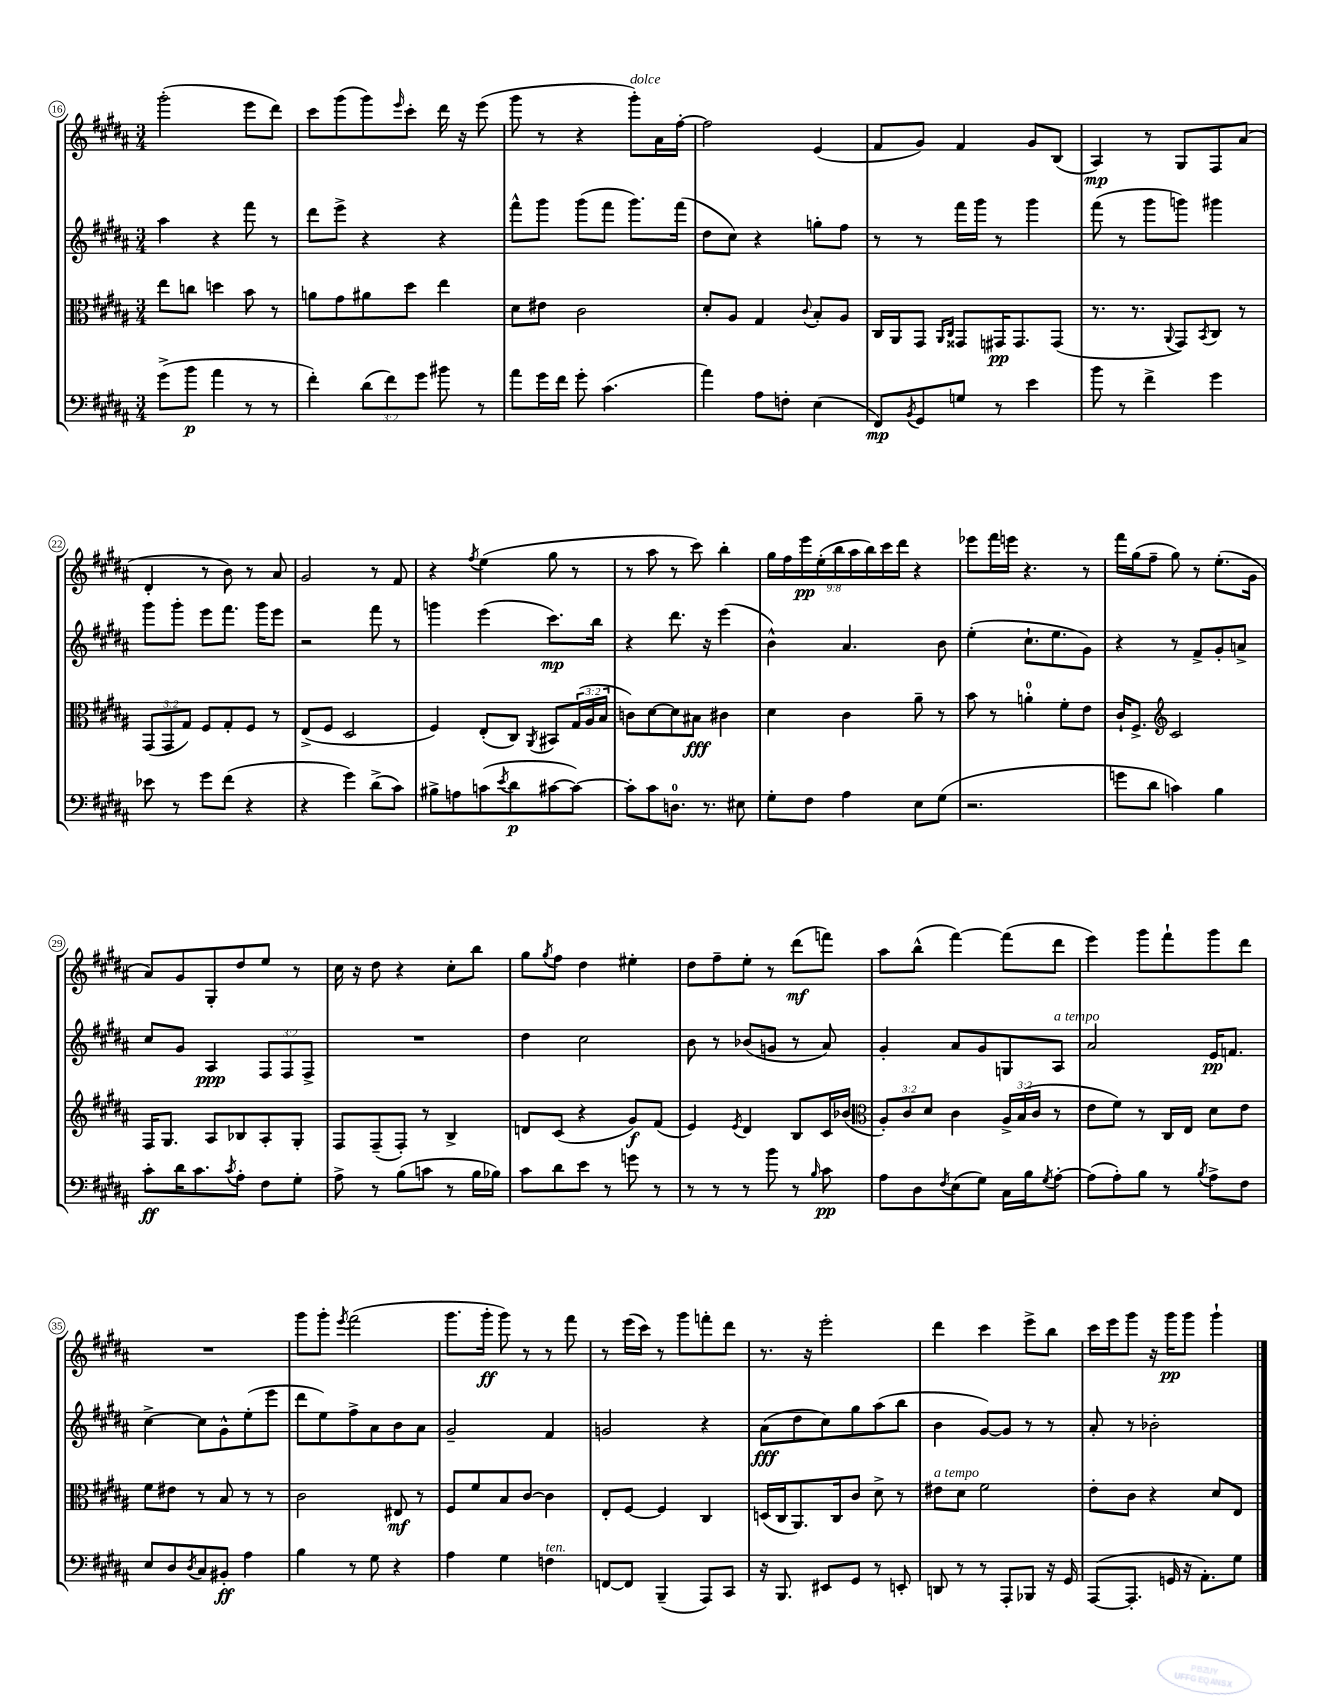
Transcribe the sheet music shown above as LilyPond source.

<<
\new StaffGroup <<
\new Staff = "s0" {
    \clef treble \key b \major \numericTimeSignature \time 3/4 \override Staff.TupletNumber.text = #tuplet-number::calc-fraction-text
    gis'''2-.( e'''8 dis'''8) |
    cis'''8 gis'''8( gis'''8) \grace { e'''16 } cis'''8-. dis'''16 r16 e'''8( |
    gis'''8 r8 r4 gis'''8-.^\markup { \italic "dolce" }) ais'16 fis''16~-. |
    fis''2 e'4( |
    fis'8 gis'8) fis'4 gis'8 b8( |
    ais4\mp) r8 gis8 fis8 ais'8( |
    dis'4-. r8 b'8) r8 ais'8 |
    gis'2 r8 fis'8 |
    r4 \acciaccatura { fis''8 } e''4( gis''8 r8 |
    r8 ais''8 r8 cis'''8) b''4-. |
    \tuplet 9/8 { gis''16 fis''16 e'''16\pp e''16-.( b''16 ais''16 b''16) cis'''16 dis'''16 } r4 |
    ees'''8 fis'''16 e'''16 r4. r8 |
    fis'''16 gis''16( fis''8-- gis''8) r8 e''8.-.( gis'16 |
    ais'8) gis'8 gis8-. dis''8 e''8 r8 |
    cis''16 r16 dis''8 r4 cis''8-. b''8 |
    gis''8 \acciaccatura { gis''8 } fis''8 dis''4 eis''4-. |
    dis''8 fis''8-- e''8-. r8 dis'''8\mf( f'''8) |
    ais''8 b''8-^( fis'''4~) fis'''8( dis'''8 |
    e'''4) gis'''8 fis'''8-! gis'''8 dis'''8 |
    R2. |
    gis'''8 gis'''8-. \acciaccatura { e'''8 } fis'''2( |
    gis'''8. gis'''16-.\ff gis'''8) r8 r8 fis'''8 |
    r8 e'''16( cis'''16) r8 gis'''8 f'''8-. dis'''8 |
    r8. r16 e'''2-. |
    dis'''4 cis'''4 e'''8-> b''8 |
    cis'''16 e'''16 gis'''8 r16 gis'''16\pp gis'''8 gis'''4-! \bar "|." |
}
\new Staff = "s1" {
    \clef treble \key b \major \numericTimeSignature \time 3/4 \override Staff.TupletNumber.text = #tuplet-number::calc-fraction-text
    ais''4 r4 fis'''8 r8 |
    dis'''8 e'''8-> r4 r4 |
    fis'''8-^ gis'''8 gis'''8( fis'''8 gis'''8.) fis'''16( |
    dis''8 cis''8) r4 g''8-. fis''8 |
    r8 r8 fis'''16 gis'''16 r8 gis'''4 |
    fis'''8( r8 gis'''8 g'''8) gis'''4 |
    gis'''8 gis'''8-. e'''8 fis'''8. gis'''16 e'''8 |
    r2 fis'''8 r8 |
    g'''4 e'''4( cis'''8.\mp) b''16 |
    r4 dis'''8. r16 e'''4( |
    b'4-^) ais'4. b'8 |
    e''4-.( cis''8.-! e''8. gis'8) |
    r4 r8 fis'8-> gis'8-. a'8-> |
    cis''8 gis'8 ais4\ppp \tuplet 3/2 { fis8 fis8 fis8-> } |
    R2. |
    dis''4 cis''2 |
    b'8 r8 bes'8( g'8 r8 ais'8) |
    gis'4-. ais'8 gis'8 g8 ais8^\markup { \italic "a tempo" } |
    ais'2 e'16\pp f'8. |
    cis''4~-> cis''8 gis'8-^ e''8-.( e'''8 |
    dis'''8 e''8) fis''8-> ais'8 b'8 ais'8 |
    gis'2-- fis'4 |
    g'2 r4 |
    ais'8\fff( dis''8 cis''8) gis''8 ais''8( b''8 |
    b'4 gis'8~) gis'8 r8 r8 |
    ais'8-. r8 bes'2-. \bar "|." |
}
\new Staff = "s2" {
    \clef alto \key b \major \numericTimeSignature \time 3/4 \override Staff.TupletNumber.text = #tuplet-number::calc-fraction-text
    e''8 c''8 d''4 b'8 r8 |
    a'8 gis'8 ais'8 dis''8 e''4 |
    dis'8 eis'8 cis'2 |
    dis'8-. ais8 gis4 \appoggiatura { cis'8 } b8-. ais8 |
    cis16 ais,16 gis,8 \grace { ais,16 cis16 } gisis,8 gis,16\pp gis,8. gis,8( |
    r8. r8. \appoggiatura { ais,8 } gis,8) \acciaccatura { b,8 } cis8 r8 |
    \tuplet 3/2 { gis,8( gis,8 gis8) } fis8 gis8-. fis8 r8 |
    e8->( fis8 dis2 |
    fis4) e8-.( cis8) \acciaccatura { ais,8 } bis,8 \tuplet 3/2 { gis16( ais16 b16 } |
    c'8) dis'8~ dis'8 bis8\fff cis'4 |
    dis'4 cis'4 ais'8-- r8 |
    b'8 r8 a'4-0-. fis'8-. e'8 |
    cis'16-! fis8.-> \clef treble cis'2 |
    fis16 gis8. ais8 bes8 ais8-. gis8-. |
    fis8 fis8--( fis8-.) r8 b4-> |
    d'8 cis'8( r4 gis'8\f) fis'8( |
    e'4) \acciaccatura { e'8 } dis'4 b8 cis'16 bes'16( |
    \clef alto \tuplet 3/2 { ais8-.) cis'8 dis'8 } cis'4 \tuplet 3/2 { ais16-> b16( cis'16 } r8 |
    e'8 fis'8) r8 cis16 e16 dis'8 e'8 |
    fis'8 eis'8 r8 b8 r8 r8 |
    cis'2 eis8\mf r8 |
    fis8 fis'8 b8 cis'8~ cis'4 |
    e8-. fis8~ fis4 cis4 |
    d16( cis16 ais,8.) cis16 cis'8 dis'8-> r8 |
    eis'8^\markup { \italic "a tempo" } dis'8 fis'2 |
    e'8-. cis'8 r4 dis'8 e8 \bar "|." |
}
\new Staff = "s3" {
    \clef bass \key b \major \numericTimeSignature \time 3/4 \override Staff.TupletNumber.text = #tuplet-number::calc-fraction-text
    gis'8->( b'8\p ais'4 r8 r8 |
    fis'4-.) \tuplet 3/2 { dis'8( fis'8) gis'8 } bis'8 r8 |
    ais'8 gis'16 fis'16 gis'8-. cis'4.( |
    ais'4) ais8 f8-. e4( |
    fis,8\mp) \acciaccatura { b,8 } gis,8 g8 r8 e'4 |
    b'8 r8 fis'4-> gis'4 |
    ees'8 r8 gis'8 fis'8( r4 |
    r4 gis'4) dis'8->( cis'8) |
    bis8-> a8 c'8( \acciaccatura { e'8 } dis'8\p cis'8~ cis'8~) |
    cis'8-. cis'8 d8.-0 r8. eis8 |
    gis8-. fis8 ais4 e8 gis8( |
    r2. |
    g'8 dis'8 c'4) b4 |
    cis'8-.\ff dis'16 cis'8. \acciaccatura { cis'8 } ais8-. fis8 gis8-. |
    ais8-> r8 b8( c'8 r8 b16 bes16) |
    cis'8 dis'8 e'8 r8 g'8 r8 |
    r8 r8 r8 b'8 r8 \grace { b16 } cis'8\pp |
    ais8 dis8 \acciaccatura { fis8 } e8( gis8) cis16 b16 \acciaccatura { gis8 } ais8~-. |
    ais8( ais8-.) b8 r8 \acciaccatura { b8 } ais8-> fis8 |
    e8 dis8 \acciaccatura { dis8 } cis8 bis,8-.\ff ais4 |
    b4 r8 gis8 r4 |
    ais4 gis4 f4^\markup { \italic "ten." } |
    f,8~ f,8 b,,4--( ais,,8) cis,8 |
    r16 b,,8. eis,8 gis,8 r8 e,8-. |
    d,8 r8 r8 ais,,8-. bes,,8 r16 gis,16 |
    ais,,8~( ais,,8.-. g,16 r16 ais,8.-.) gis8 \bar "|." |
}
>>
>>
\layout { \context { \Score currentBarNumber = #16 \override BarNumber.stencil = #(make-stencil-circler 0.1 0.3 ly:text-interface::print) } }
